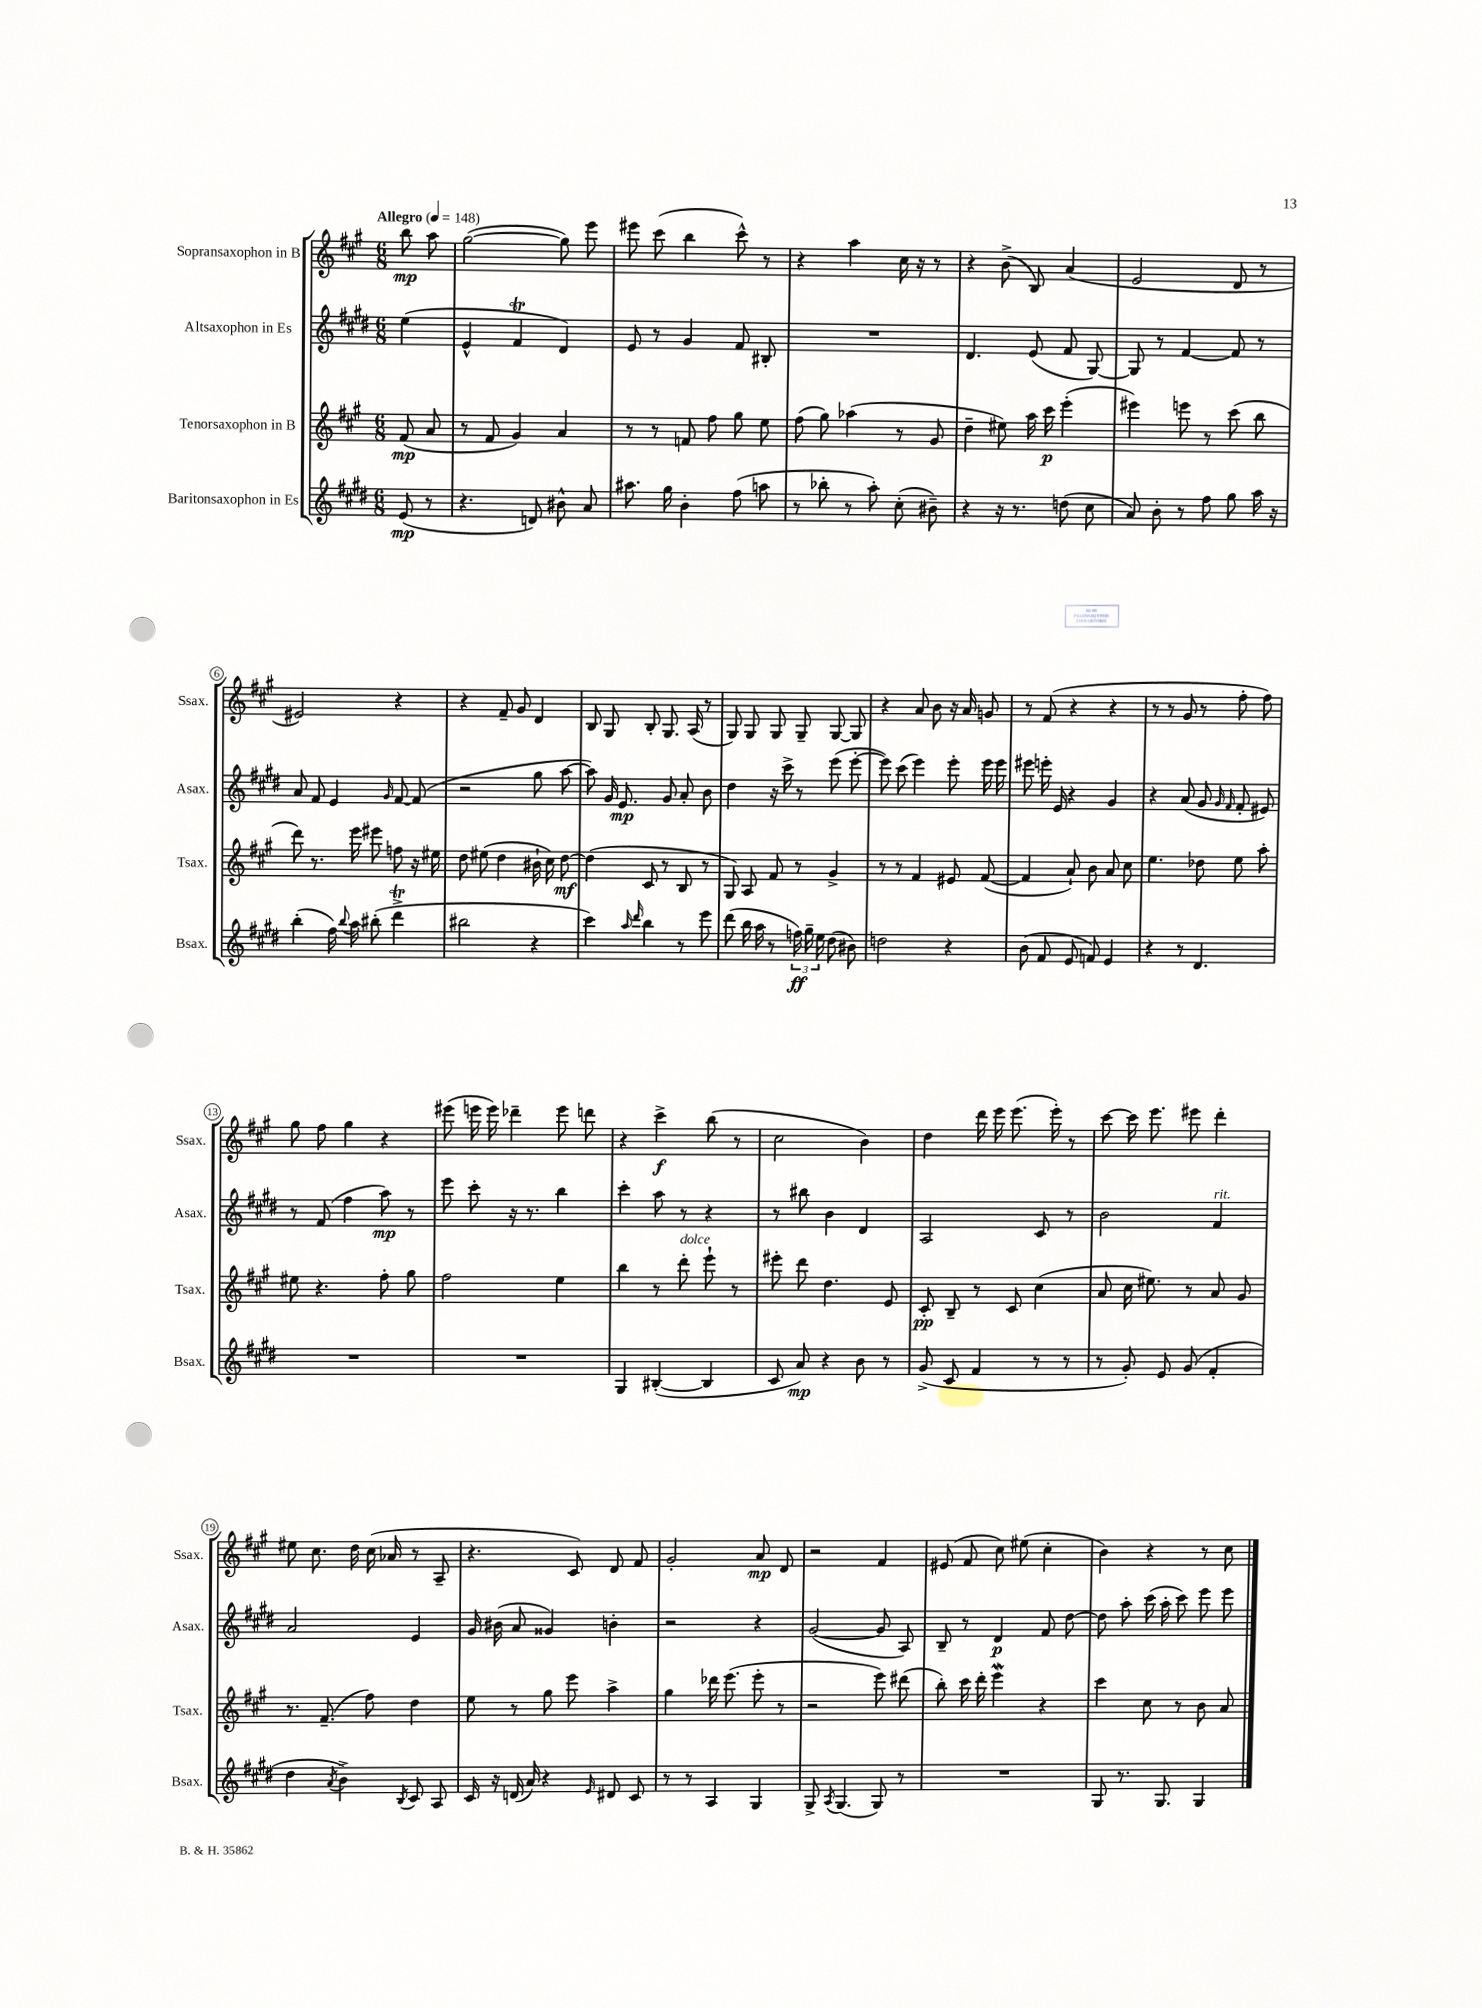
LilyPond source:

<<
\new StaffGroup <<
\new Staff = "s0" \with { instrumentName = "Sopransaxophon in B" shortInstrumentName = "Ssax." } {
    \clef treble \key a \major \numericTimeSignature \time 6/8 \partial 4 \tempo "Allegro" 4 = 148
    \autoBeamOff b''8\mp a''8 |
    gis''2~( gis''8) e'''8 |
    eis'''8 cis'''8( b''4 cis'''8-^) r8 |
    r4 a''4 cis''16 r16 r8 |
    r4 b'8->( b8) a'4( |
    e'2 d'8 r8 |
    eis'2) r4 |
    r4 fis'8-- gis'8 d'4 |
    b8 gis8 b8-. gis8. a16( r8 |
    gis8) gis8 gis8 gis8-- gis8~ gis8 |
    r4 a'8 b'8 r16 a'16 g'8 |
    r8 fis'8( r4 r4 |
    r8 r8 gis'8 r8 fis''8-. fis''8) |
    gis''8 fis''8 gis''4 r4 |
    eis'''8( e'''16 e'''16) des'''4-- e'''8 d'''8 |
    r4 cis'''4->\f b''8( r8 |
    cis''2 b'4) |
    d''4 d'''16 e'''16 e'''8.( e'''16-.) r8 |
    cis'''8~ cis'''16 e'''8. eis'''8 d'''4-. |
    eis''8 cis''8. d''16 cis''16( aes'16 r8 a8-- |
    r4. cis'8) d'8 fis'8 |
    gis'2-. a'8\mp d'8 |
    r2 fis'4 |
    eis'8( fis'8 cis''8) eis''8( cis''4-. |
    b'4) r4 r8 cis''8 \bar "|." |
}
\new Staff = "s1" \with { instrumentName = "Altsaxophon in Es" shortInstrumentName = "Asax." } {
    \clef treble \key e \major \numericTimeSignature \time 6/8 \partial 4
    \autoBeamOff e''4( |
    e'4-^ fis'4\trill dis'4) |
    e'8 r8 gis'4 fis'8 bis8-. |
    R2. |
    dis'4. e'8( fis'8 gis8~) |
    gis8 r8 fis'4~ fis'8 r8 |
    a'8 fis'8 e'4 \grace { gis'16 } fis'8~ fis'8( |
    r2 gis''8 a''8~ |
    a''8) gis'16 e'8.\mp gis'8 a'8-. b'8 |
    dis''4 r16 cis'''16-> r8 e'''8( e'''8~-. |
    e'''8) cis'''8( e'''4) e'''8-. e'''16 e'''16 |
    eis'''8 e'''16-. e'16 r4 gis'4 |
    r4 a'8( gis'8 \grace { gis'16 fis'16 } fis'8-. eis'8) |
    r8 fis'8( fis''4 a''8\mp) r8 |
    e'''8 cis'''8-. r16 r8. b''4 |
    cis'''4-. a''8 r8 r4 |
    r8 bis''8 b'4 dis'4 |
    a2 cis'8 r8 |
    b'2 fis'4^\markup { \italic "rit." } |
    a'2 e'4 |
    gis'16 bis'16( a'8 gisis'4) b'4-. |
    r2 r4 |
    gis'2~( gis'8 a8) |
    b8-- r8 dis'4\p fis'8 dis''8~ |
    dis''8 a''8-. cis'''16( a''16-. cis'''8) e'''8 e'''8 \bar "|." |
}
\new Staff = "s2" \with { instrumentName = "Tenorsaxophon in B" shortInstrumentName = "Tsax." } {
    \clef treble \key a \major \numericTimeSignature \time 6/8 \partial 4
    \autoBeamOff fis'8\mp( a'8 |
    r8 fis'8 gis'4) a'4 |
    r8 r8 f'8 fis''8 gis''8 e''8 |
    fis''8( gis''8) aes''4( r8 gis'8 |
    d''4-- eis''8) a''16 cis'''16\p e'''4-.( |
    eis'''4) e'''8 r8 cis'''8( b''8 |
    d'''8) r8. e'''16 eis'''8 f''8 r16 eis''16 |
    d''8 eis''8( d''4 bis'16-! cis''16) d''8~\mf |
    d''4( cis'8 r8 b8 r8 |
    gis8) a8 fis'8 r8 gis'4-> |
    r8 r8 fis'4 eis'8 fis'8~( |
    fis'4 a'8-!) b'8 a'8 cis''8 |
    e''4. des''8 e''8 a''8-. |
    eis''8 r4. fis''8-. gis''8 |
    fis''2 e''4 |
    b''4 r8 d'''8-.^\markup { \italic "dolce" } e'''8-! r8 |
    eis'''8-. d'''8 d''4. e'8 |
    cis'8-.\pp b8-- r8 cis'8 cis''4( |
    a'8 cis''16 eis''8.) r8 a'8 gis'8 |
    r8. fis'8.--( fis''8) d''4 |
    e''8 r8 gis''8 e'''8 a''4-> |
    gis''4 des'''16 e'''8.( e'''8-. r8 |
    r2 e'''8) dis'''8( |
    b''8-.) cis'''16 d'''16-. e'''4\mordent r4 |
    cis'''4 cis''8 r8 b'8 a'8 \bar "|." |
}
\new Staff = "s3" \with { instrumentName = "Baritonsaxophon in Es" shortInstrumentName = "Bsax." } {
    \clef treble \key e \major \numericTimeSignature \time 6/8 \partial 4
    \autoBeamOff e'8\mp( r8 |
    r4. d'8) bis'8-^ a'8 |
    ais''8. gis''16 b'4-. fis''8( a''8 |
    r8 bes''8-. r8 a''8-.) cis''8-.( bis'8--) |
    r4 r16 r8. d''8( cis''8 |
    a'8) b'8-. r8 fis''8 gis''8 a''16 r16 |
    b''4-.( fis''16) \appoggiatura { b''8 } a''16 bis''8-.( dis'''4->\trill |
    bis''2 r4 |
    cis'''4) \grace { a''16 dis'''16 } b''4 r8 e'''8 |
    dis'''8( b''16 a''16 r8 \tuplet 3/2 { f''16\ff) gis''16-- e''16 } dis''8( bis'8) |
    d''2 r4 |
    b'8( fis'8 e'8 f'8) e'4 |
    r4 r8 dis'4. |
    R2. |
    R2. |
    gis4 bis4~-.( bis4 |
    cis'8 a'8\mp) r4 b'8 r8 |
    gis'8->( cis'8 fis'4 r8 r8 |
    r8 gis'8-.) e'8 gis'8( fis'4-. |
    dis''4 \acciaccatura { a'8 } b'4->) \acciaccatura { b8 } cis'8 a8 |
    cis'16 r16 d'16( a'16) r4 \grace { e'16 } dis'8 cis'8 |
    r8 r8 a4 gis4 |
    gis8-> \acciaccatura { a8 } gis4.( gis8) r8 |
    R2. |
    gis8 r8. gis8. gis4 \bar "|." |
}
>>
>>
\layout { \context { \Score \override BarNumber.stencil = #(make-stencil-circler 0.1 0.3 ly:text-interface::print) } }
